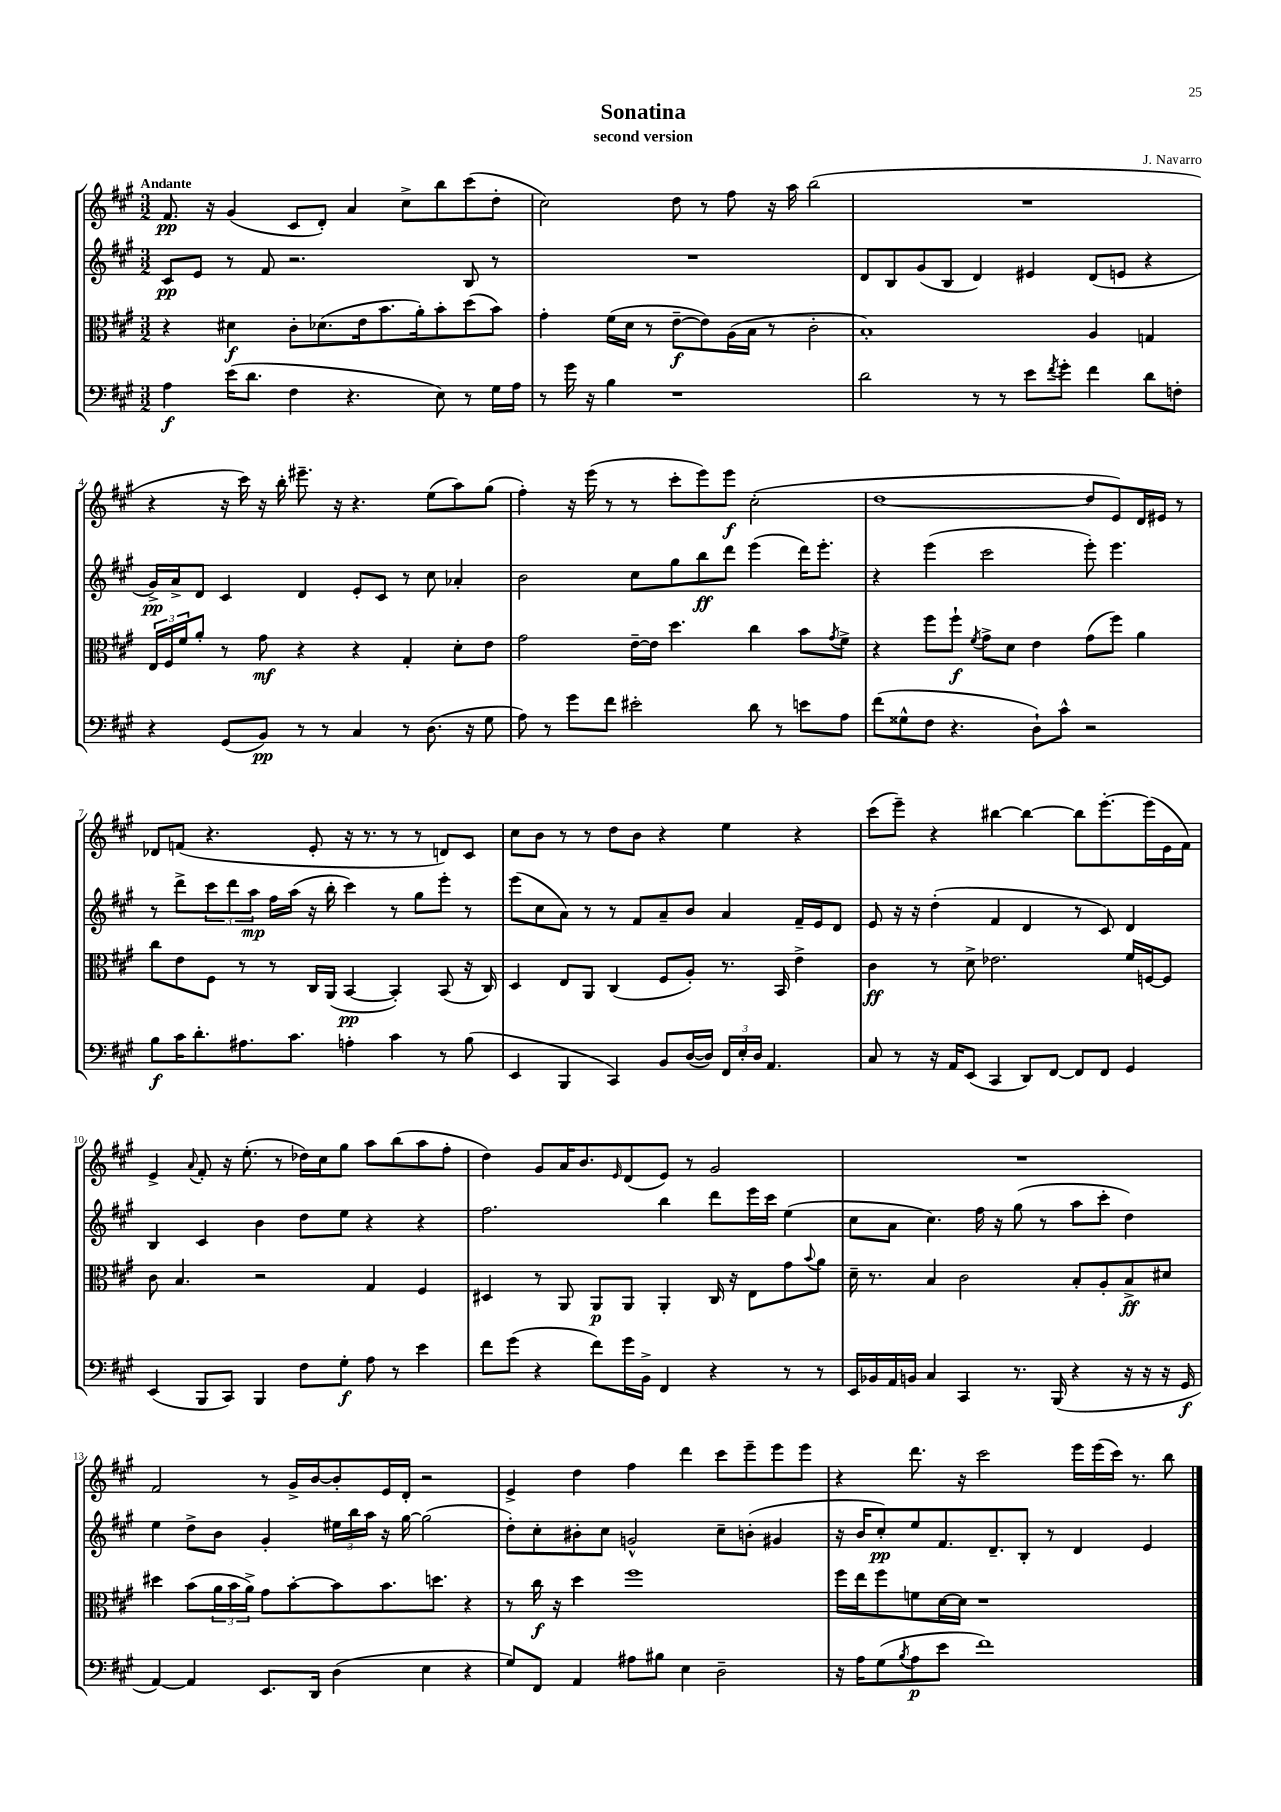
\header { title = "Sonatina" composer = "J. Navarro" subtitle = "second version" }
<<
\new StaffGroup <<
\new Staff = "s0" {
    \clef treble \key a \major \numericTimeSignature \time 3/2 \tempo "Andante"
    fis'8.\pp r16 gis'4( cis'8 d'8-.) a'4 cis''8-> b''8 cis'''8( d''8-. |
    cis''2) d''8 r8 fis''8 r16 a''16 b''2( |
    R1. |
    r4 r16 cis'''16) r16 b''16-. eis'''8.-- r16 r4. e''8( a''8) gis''8( |
    fis''4-.) r16 e'''16( r8 r8 cis'''8-. e'''8) e'''8\f cis''2-.( |
    d''1~ d''8 e'8) d'16 eis'16 r8 |
    des'8 f'8( r4. e'8-. r16 r8. r8 r8 d'8) cis'8 |
    cis''8 b'8 r8 r8 d''8 b'8 r4 e''4 r4 |
    cis'''8( e'''8--) r4 bis''4~ bis''4~ bis''8 e'''8.~-. e'''16( e'16 fis'16) |
    e'4-> \appoggiatura { a'8 } fis'8-. r16 e''8.-.( r8 des''16) cis''16 gis''8 a''8 b''8( a''8 fis''8-. |
    d''4) gis'8 a'16 b'8. \grace { e'16 } d'8( e'8) r8 gis'2 |
    R1. |
    fis'2 r8 gis'16-> b'16~ b'8-. e'16 d'16-. r2 |
    e'4-> d''4 fis''4 d'''4 cis'''8 e'''8-- e'''8 e'''8 |
    r4 d'''8. r16 cis'''2 e'''16 e'''16( cis'''16) r8. b''8 \bar "|." |
}
\new Staff = "s1" {
    \clef treble \key a \major \numericTimeSignature \time 3/2
    cis'8\pp e'8 r8 fis'8 r2. b8 r8 |
    R1. |
    d'8 b8 gis'8( b8 d'4) eis'4 d'8( e'8 r4 |
    gis'16->\pp) a'16-> d'8 cis'4 d'4 e'8-. cis'8 r8 cis''8 aes'4-. |
    b'2 cis''8 gis''8 b''8\ff d'''8 e'''4( d'''16) e'''8.-. |
    r4 e'''4( cis'''2 e'''8-.) e'''4. |
    r8 d'''8-> \tuplet 3/2 { cis'''8 d'''8 a''8\mp } fis''16 a''16( r16 b''16-. cis'''4) r8 gis''8 e'''8-. r8 |
    e'''8( cis''8 a'8) r8 r8 fis'8 a'8-- b'8 a'4 fis'16-- e'16 d'8 |
    e'8 r16 r16 d''4-.( fis'4 d'4 r8 cis'8) d'4 |
    b4 cis'4 b'4 d''8 e''8 r4 r4 |
    fis''2. b''4 d'''8 e'''16 cis'''16 e''4( |
    cis''8 a'8 cis''4.) fis''16 r16 gis''8( r8 a''8 cis'''8-. d''4) |
    e''4 d''8-> b'8 gis'4-. \tuplet 3/2 { eis''16 b''16 a''16 } r16 gis''16~ gis''2( |
    d''8-.) cis''8-. bis'8-. cis''8 g'2-^ cis''8-- b'8-.( gis'4 |
    r16 b'16 cis''8-.\pp) e''8 fis'8. d'8.-- b8-. r8 d'4 e'4 \bar "|." |
}
\new Staff = "s2" {
    \clef alto \key a \major \numericTimeSignature \time 3/2
    r4 dis'4\f cis'8-. des'8.( e'16 b'8. a'16-.) b'8-. d''8( b'8) |
    gis'4-. fis'16( d'16 r8 e'8~--\f e'8) a16( b16 r8 cis'2-. |
    b1-.) a4 g4 |
    \tuplet 3/2 { e16 fis16 fis'16 } a'8-. r8 gis'8\mf r4 r4 gis4-. d'8-. e'8 |
    gis'2 e'16~-- e'16 d''4. cis''4 b'8 \acciaccatura { gis'8 } fis'8-> |
    r4 fis''8 fis''8-!\f \acciaccatura { fis'8 } gis'8-> d'8 e'4 gis'8( fis''8) a'4 |
    cis''8 e'8 fis8 r8 r8 cis16 a,16( b,4~\pp b,4-.) b,8( r16 cis16) |
    d4 e8 a,8 cis4( fis8 a8-.) r8. b,16 e'4-> |
    cis'4\ff r8 d'8-> ees'2. fis'16 f16~ f8 |
    cis'8 b4. r2 gis4 fis4 |
    dis4 r8 a,8 a,8\p a,8 a,4-. cis16 r16 e8 gis'8 \appoggiatura { b'8 } a'8 |
    d'16-- r8. b4 cis'2 b8-. a8-. b8->\ff dis'8 |
    dis''4 b'8( \tuplet 3/2 { a'16 b'16 a'16->) } gis'8 b'8~-. b'8 b'8. d''8. r4 |
    r8 cis''16\f r16 d''4 fis''1 |
    fis''16 e''16 fis''8 f'8 d'16~ d'16 r1 \bar "|." |
}
\new Staff = "s3" {
    \clef bass \key a \major \numericTimeSignature \time 3/2
    a4\f e'16( d'8. fis4 r4. e8) r8 gis16 a16 |
    r8 gis'16 r16 b4 r1 |
    d'2 r8 r8 e'8 \acciaccatura { fis'8 } gis'8-. fis'4 d'8 f8-. |
    r4 gis,8( b,8\pp) r8 r8 cis4 r8 d8.( r16 gis8 |
    a8) r8 gis'8 fis'8 eis'2-. d'8 r8 e'8 a8 |
    fis'8( gisis8-^ fis8 r4. d8-!) cis'8-^ r2 |
    b8\f cis'16 d'8.-. ais8. cis'8. a4-. cis'4 r8 b8( |
    e,4 b,,4 cis,4) b,8 d16~( d16) \tuplet 3/2 { fis,16 e16-. d16 } a,4. |
    cis8 r8 r16 a,16 e,8( cis,4 d,8) fis,8~ fis,8 fis,8 gis,4 |
    e,4( b,,8 cis,8) b,,4 fis8 gis8-.\f a8 r8 e'4 |
    fis'8 gis'8( r4 fis'8) gis'16 b,16-> fis,4 r4 r8 r8 |
    e,16 bes,16 a,16 b,16 cis4 cis,4 r8. b,,16( r4 r16 r16 r16 gis,16\f |
    a,4~) a,4 e,8. d,16 d4( e4 r4 |
    gis8) fis,8 a,4 ais8 bis8 e4 d2-- |
    r16 a16 gis8( \acciaccatura { b8 } a8\p e'8 fis'1) \bar "|." |
}
>>
>>
